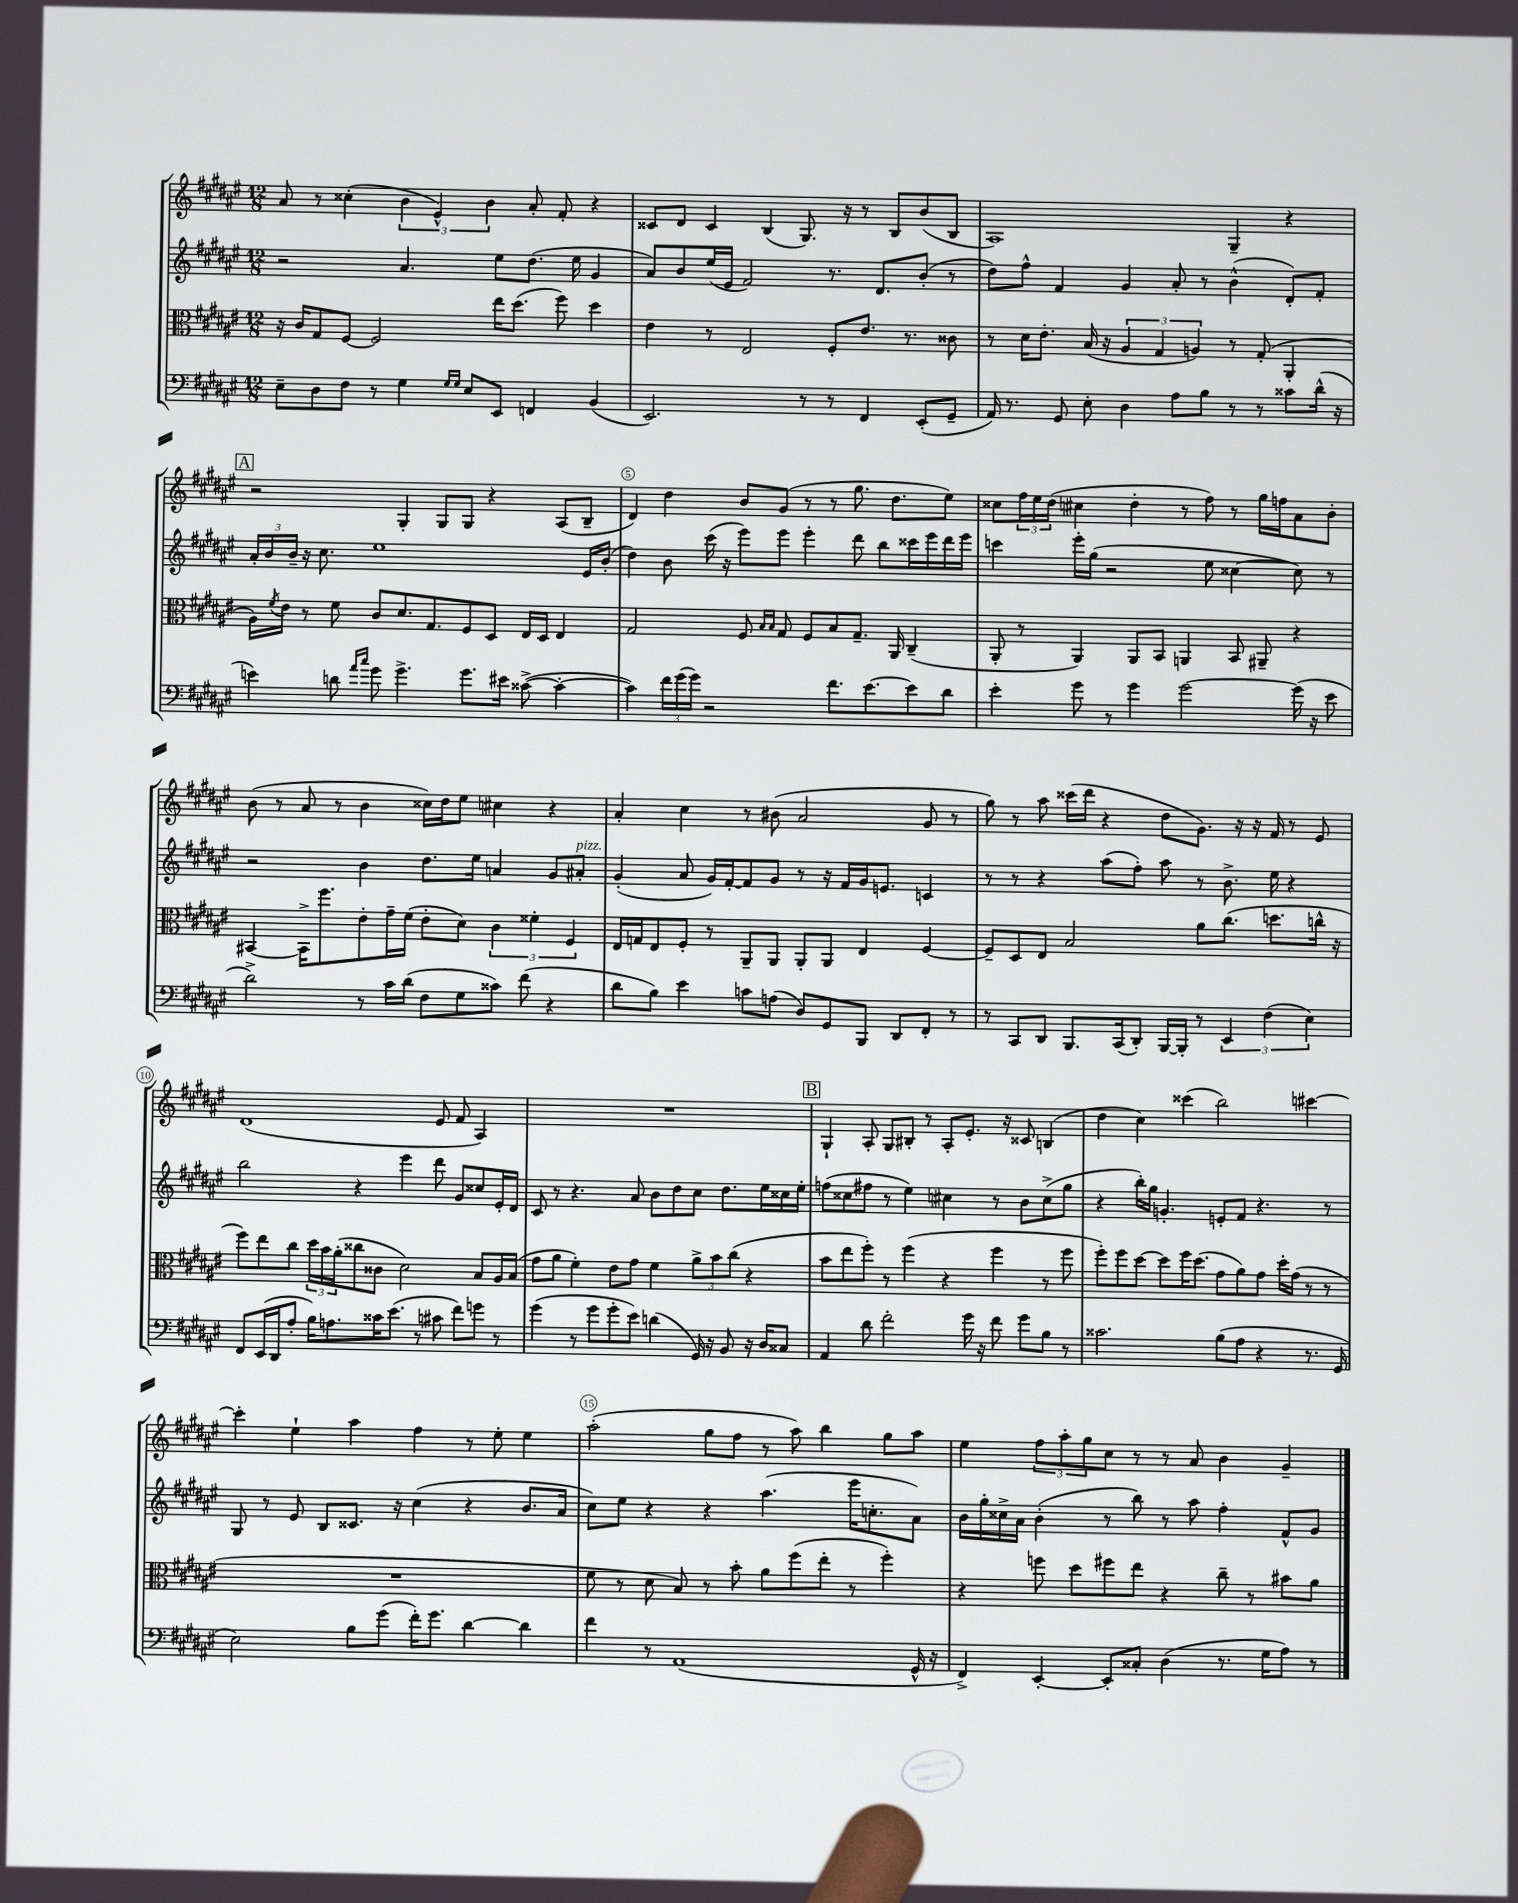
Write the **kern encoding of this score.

**kern	**kern	**kern	**kern
*staff4	*staff3	*staff2	*staff1
*clefF4	*clefC3	*clefG2	*clefG2
*k[f#c#g#d#a#e#]	*k[f#c#g#d#a#e#]	*k[f#c#g#d#a#e#]	*k[f#c#g#d#a#e#]
*M12/8	*M12/8	*M12/8	*M12/8
8E#~	16r	2r	8a#
.	16c#	.	.
8D#	8G#	.	8r
8F#	[8F#	.	(4cc##'
8r	2F#]	.	.
4G#	.	4.a#	6b
.	.	.	6e#^^)
16qqG#	.	.	.
16qqG#	.	.	.
8E#	.	.	.
.	.	.	6b
8EE#	16ee#	8ee#	.
.	(8.dd#	.	.
4FF	.	(8.dd#	8a#'
.	8ff#)	.	8f#'
.	.	16ee#	.
(4BB	4dd#	4g#	4r
=	=	=	=
2.EE#)	4e#	8a#)	8c##
.	.	8b	8d#
.	8r	(16ee#	4c##
.	.	16e#	.
.	2E#	2f#)	.
.	.	.	(4B
8r	.	.	8.G#)
8r	8F#'	8.r	.
.	.	.	16r
4FF#	8.e#	.	8r
.	.	8.d#	.
.	.	.	8B
.	8.r	.	.
(8EE#'	.	(8b'	(8b
8GG#~	8c##	8r	8B
=	=	=	=
16AA#)	8r	8dd#)	1A#)
8.r	.	.	.
.	16d#	8ff#^^	.
.	8.e#'	.	.
8GG#	.	4f#	.
8E#'	(16B	.	.
.	16r	.	.
4D#	6A#	4g#	.
.	6G#	.	.
8A#	.	8a#'	.
.	6A)	.	.
8B	.	8r	.
8r	8r	(4b^^	4G#~
8r	(8G#'	.	.
8c##	4AA#'	8d#')	4r
(16d#^^	.	8f#'	.
16r	.	.	.
=	=	=	=
4e)	16A#)	24a#'	2r
.	.	24b	.
.	8qf#	.	.
.	16e#	.	.
.	.	24b~	.
.	8r	16r	.
.	.	8.cc#	.
8d	8f#	.	.
16qqa#	.	.	.
16qqcc#	.	.	.
8g#	8c#	1ee#	.
4.g#^	8.d#	.	4G#'
.	8.G#	.	.
.	.	.	8G#
8.g#	8F#	.	8G#
.	8D#	.	4r
16e#	.	.	.
([8c##^	16E#	.	.
.	16D#	.	.
4c##'_	4E#	.	(8A#
.	.	16e#	8B~
.	.	(16b'	.
=	=	=	=
4c##])	2G#	4dd#)	4d#)
24f#	.	8b	4dd#
(24g#	.	.	.
24g#)	.	.	.
2r	.	(16ccc#	.
.	.	16r	.
.	8F#	8eee#)	8b
.	16qqB	.	.
.	16qqB	.	.
.	8G#	8eee#	(8g#
.	8F#	4eee#'	8r
8.f#	8B	.	8r
.	8.G#~	8ddd#	8.gg#
[8.e#	.	.	.
.	.	8bb	.
.	16AA#	.	8.dd#
8e#]	(4C#~	16ccc##	.
.	.	16eee#	.
8d#	.	16ddd#	8ee#)
.	.	16eee#	.
=	=	=	=
4e#'	8AA#'	4ccc	8cc##
.	8r	.	24ff#
.	.	.	24ee#
.	.	.	(24dd#
8g#	4AA#)	16eee#'	4cc#
.	.	(16gg#	.
8r	.	2r	.
4g#	8AA#	.	4dd#'
.	8BB	.	.
[2g#	4AA	.	8r
.	.	8ee#	8ff#)
.	8BB	[4cc##	8r
.	8AA#~	.	16gg#
.	.	.	16ff
(16g#]	4r	8cc##])	8a#
16r	.	.	.
8e#	.	8r	8b'
=	=	=	=
2d#^)	[4BB#	2r	(8b
.	.	.	8r
.	16BB#^]	.	8a#
.	8.ff#	.	.
.	.	.	8r
8r	8e#'	4b	4b
16c#	16g#~	.	.
(16d#	(16f#	.	.
8F#	8e#'	8.dd#	16cc##)
.	.	.	16dd#
8G#	8d#)	.	8ee#
.	.	16ee#	.
8c##)	6c#	4a	4cc#
(8f#	.	.	.
.	6f##'	.	.
4r	.	8g#	4r
.	6F#	.	.
.	.	8a#'	.
=	=	=	=
8d#	16E#	(4g#'	4a#'
.	16G	.	.
8B)	8E#	.	.
4e#	8F#'	8a#	4cc#
.	8r	16g#)	.
.	.	[16f#'	.
8c	8AA#~	8f#]	8r
(8A	8AA#	8g#	(8b#
8D#)	8AA#'	8r	2a#
8GG#	8AA#	16r	.
.	.	16f#	.
8BBB	4E#	16g#	.
.	.	8.e	.
8DD#	.	.	.
8FF#'	[4F#	4c	8g#
8r	.	.	8r
=	=	=	=
8r	8F#~]	8r	8gg#)
8CC#	8D#	8r	8r
8DD#	8E#	4r	8aa#
8.BBB	2B	.	(16ccc##
.	.	.	16ddd#
.	.	(8aa#	4r
(16CC#	.	.	.
8DD#')	.	8ff#')	.
[16BBB	.	8aa#	8dd#
16BBB']	.	.	.
8r	8a#	8r	8.g#)
6EE#	(8.cc#	8.b^	.
.	.	.	16r
.	.	.	16r
(6F#	.	.	.
.	8.dd	16ee#	16f#
.	.	4r	8r
6E#)	.	.	.
.	16cc^^	.	8e#
.	16r	.	.
=	=	=	=
8FF#	8ff#)	2bb	(1d#
(16EE#	8ee#	.	.
16DD#	.	.	.
8A#'	8cc#	.	.
16B)	24dd#	.	.
.	24b	.	.
8.A	.	.	.
.	(24a#'	.	.
.	8cc##	4r	.
16c##	8c##	.	.
(8.e#	.	.	.
.	2d#)	4eee#	.
8r	.	.	.
8c#	.	8ddd#	8e#
8f#)	.	8g#	8f#
8g	8B	8cc##	4A#)
8r	16A#	16e#'	.
.	(16B	16d#	.
=	=	=	=
(4g#	8g#	8c#	1.r
.	8a#	8r	.
8r	4f#')	4.r	.
8g#	.	.	.
8g#'	8e#	.	.
8e#)	8g#	8a#	.
(4d	4f#	8b	.
.	.	8dd#	.
16GG#)	12a#^	8cc#	.
16r	.	.	.
.	12b	.	.
8BB	.	8.dd#	.
.	(12cc#	.	.
16r	4r	.	.
16D#	.	16ee#	.
8C##	.	16cc##	.
.	.	16ee#'	.
=	=	=	=
4AA#	8b	(8ff	4G#`
.	8ee#	8cc##	.
8d#	8ff#')	8ff#	8A#'
2f#'	8r	8r	8G#
.	(4ff#	4ee#)	8B#'
.	.	.	8r
.	4r	4cc#	8A#'
16g#	.	.	8.e#'
16r	.	.	.
8f#	4ff#	8r	.
.	.	.	16r
8g#	.	8b	8c##
8B	8r	(8cc#^	(4B
8r	8ff#	8gg#	.
=	=	=	=
2.c##	8ff#')	4r	4dd#
.	8ff#	.	.
.	[8dd#	16bb')	4cc#)
.	.	16gg#	.
.	8dd#]	4.g'	.
.	16ff#	.	(4ccc##
.	(8.dd#	.	.
(8B	8g#	8e'	2bb)
8A#	8a#)	8f#	.
4r	8g#	4.r	.
.	16dd#'	.	.
.	(16g#	.	.
8.r	8r	.	[4ccc#
.	8r	8r	.
16GG#	.	.	.
=	=	=	=
2E#)	1.r	8G#	4ccc#']
.	.	8r	.
.	.	8e#	4ee#`
.	.	8B	.
8B	.	8.c##	4aa#
(8g#	.	.	.
.	.	16r	.
16f#')	.	(4cc#	4ff#
8.g#	.	.	.
[4d#	.	4r	8r
.	.	.	8ee#'
4d#]	.	8.b	4ee#
.	.	16a#	.
=	=	=	=
4f#	8f#	8cc#)	(2aa#'
.	8r	8ee#	.
8r	8d#	4r	.
(1AA#	8B)	.	.
.	8r	4r	8gg#
.	8b'	.	8ff#
.	8a#	(4.aa#	8r
.	(8ff#	.	8aa#)
.	8ee#'	.	4bb
.	8r	16eee#	.
.	.	8.cc'	.
.	4ff#')	.	8gg#
16GG#^^	.	8a#)	8aa#
16r	.	.	.
=	=	=	=
4FF#^)	4r	16b	4ee#
.	.	16gg#'	.
.	.	16cc##^	.
.	.	16a#	.
[4EE#'	8ff	(4b'	12ff#
.	.	.	12aa#'
.	8dd#	.	.
.	.	.	12gg#
8EE#']	8ff#	8r	8cc#
8C##'	8ee#	8bb)	8r
(4D#	4r	8r	8r
.	.	8aa#	8a#
8.r	8cc#~	4ff#'	4b
.	8r	.	.
16G#	.	.	.
8A#)	8b#	8f#^^	4g#~
8r	8a#	8g#	.
==	==	==	==
*-	*-	*-	*-
